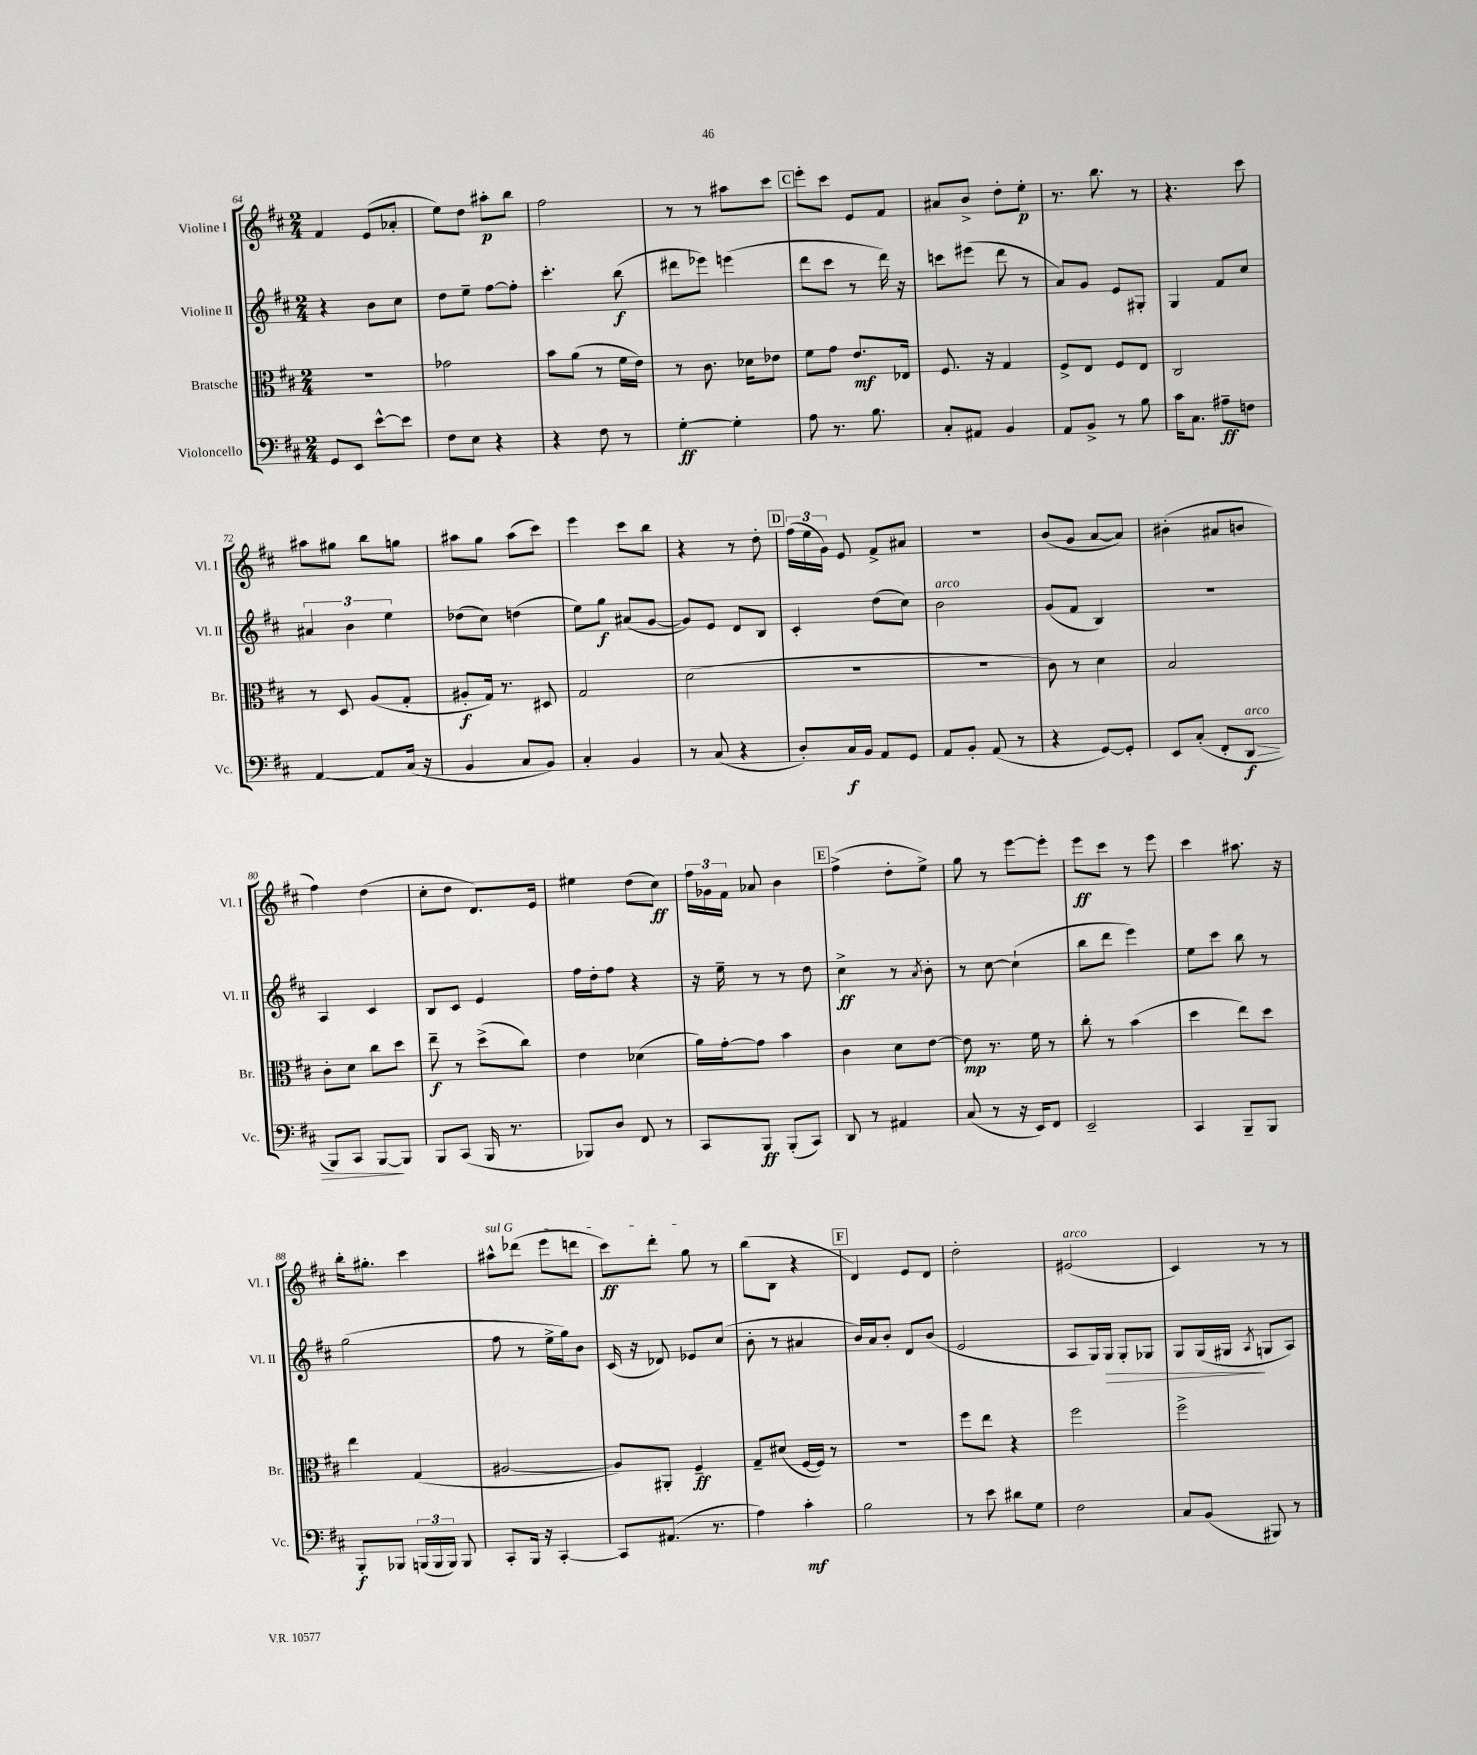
<<
\new StaffGroup <<
\new Staff = "s0" \with { instrumentName = "Violine I" shortInstrumentName = "Vl. I" } {
    \clef treble \key d \major \numericTimeSignature \time 2/4
    \autoBeamOff fis'4 e'8[( aes'8]-. |
    e''8[) d''8] ais''8[-.\p b''8] |
    fis''2 |
    r8 r8 ais''8[ cis'''8] |
    \mark \markup { \box "C" } e'''8[-. cis'''8] e'8[ fis'8] |
    ais'8[ b'8]-> d''8[-. e''8]-.\p |
    r8. b''8. r8 |
    r4. cis'''8 |
    ais''8[ gis''8] b''8[ g''8] |
    ais''8[ g''8] ais''8[( cis'''8]) |
    e'''4 cis'''8[ b''8] |
    r4 r8 d''8-. |
    \mark \markup { \box "D" } \tuplet 3/2 { fis''16[( e''16 g'16]) } e'8 fis'8[-> ais'8] |
    r2 |
    b'8[( g'8] a'8[~ a'8]) |
    bis'4-.( ais'8[ b'8] |
    fis''4) d''4( |
    cis''8[-. d''8] d'8.[) e'16] |
    eis''4 d''8[( cis''8]\ff) |
    \tuplet 3/2 { fis''16[ ges'16 fis'16] } aes'8 b'4 |
    \mark \markup { \box "E" } fis''4->( d''8[-. e''8]->) |
    g''8 r8 e'''8[~ e'''8]-. |
    e'''8[\ff cis'''8] r8 e'''8 |
    cis'''4 ais''8. r16 |
    b''16[-. gis''8.]-. cis'''4 |
    \once \override TextSpanner.bound-details.left.text = \markup { \italic "sul G" } ais''8[-^\startTextSpan des'''8]( e'''8[ d'''8] |
    cis'''8[\ff) d'''8]-. g''8\stopTextSpan r8 |
    b''8[( b8] r4 |
    \mark \markup { \box "F" } d'4) e'8[ d'8] |
    d''2-. |
    eis'2^\markup { \italic "arco" }( |
    cis'4) r8 r8 \bar "|." |
}
\new Staff = "s1" \with { instrumentName = "Violine II" shortInstrumentName = "Vl. II" } {
    \clef treble \key d \major \numericTimeSignature \time 2/4
    \autoBeamOff r4 b'8[ cis''8] |
    d''8[ e''8]-- fis''8[~ fis''8]-. |
    cis'''4.-. b''8\f( |
    dis'''8[ ees'''8]) e'''4( |
    \mark \markup { \box "C" } d'''8[ cis'''8] r8 d'''16) r16 |
    c'''8[ eis'''8]( d'''8 r8 |
    a'8[) g'8] e'8[ gis8]-. |
    g4 fis'8[ cis''8] |
    \tuplet 3/2 { ais'4 b'4 e''4 } |
    des''8[( cis''8]) d''4( |
    e''8[) g''8]\f ais'8[( g'8]~ |
    g'8[) e'8] d'8[ b8] |
    \mark \markup { \box "D" } cis'4-. d''8[( cis''8]) |
    b'2^\markup { \italic "arco" } |
    g'8[( fis'8] b4) |
    R2 |
    a4 cis'4 |
    b8[ cis'8] e'4 |
    fis''16[ d''16-. fis''8] r4 |
    r16 e''16-- r8 r8 d''8 |
    \mark \markup { \box "E" } cis''4->\ff r8 \acciaccatura { a'8 } b'8-. |
    r8 cis''8~ cis''4-!( |
    b''8[ d'''8] e'''4) |
    e''8[ cis'''8] b''8 r8 |
    g''2( |
    fis''8 r8 e''16[-> g''16) b'8] |
    cis'16( r16 des'8) ees'8[ cis''8]( |
    b'8-. r8 ais'4 |
    \mark \markup { \box "F" } b'16[) a'16 b'8]-. d'8[ b'8]( |
    e'2 |
    a8[ g16) g16]\> g8[-. ges8] |
    g8[ g16( gis16]\! \acciaccatura { a8 } g8[ a8]) \bar "|." |
}
\new Staff = "s2" \with { instrumentName = "Bratsche" shortInstrumentName = "Br." } {
    \clef alto \key d \major \numericTimeSignature \time 2/4
    \autoBeamOff r2 |
    ges'2 |
    b'8[ a'8]( r8 fis'16[ e'16]) |
    r8 cis'8. des'16[ ees'8] |
    \mark \markup { \box "C" } fis'8[ g'8] e'8.[\mf ees16] |
    fis8. r16 g4 |
    fis8[-> e8] fis8[ e8] |
    cis2 |
    r8 d8 a8[( g8]-. |
    ais8[-.\f g16]) r8. dis8 |
    g2 |
    d'2( |
    \mark \markup { \box "D" } r2 |
    R2 |
    cis'8) r8 d'4 |
    b2 |
    cis'8[-. d'8] cis''8[ d''8] |
    e''8--\f r8 d''8[->( cis''8]) |
    e'4 des'4( |
    a'16[) g'16~-. g'8] b'4 |
    \mark \markup { \box "E" } cis'4 d'8[ e'8]~ |
    e'8\mp r8. fis'16 r8 |
    cis''8-. r8 b'4( |
    d''4 e''8[) d''8] |
    e''4 g4( |
    ais2~ |
    ais8[) ais,8]-. fis4--\ff |
    g8[-- dis'8]( fis16[~ fis16]) r8 |
    \mark \markup { \box "F" } r2 |
    fis''8[ e''8] r4 |
    fis''2 |
    fis''2-> \bar "|." |
}
\new Staff = "s3" \with { instrumentName = "Violoncello" shortInstrumentName = "Vc." } {
    \clef bass \key d \major \numericTimeSignature \time 2/4
    \autoBeamOff g,8[ e,8] e'8[~-^ e'8] |
    fis8[ e8] r4 |
    r4 fis8 r8 |
    g4~-.\ff g4-. |
    \mark \markup { \box "C" } a8 r8. b8. |
    cis8[-. ais,8] b,4 |
    a,8[ b,8]-> r8 b8 |
    cis'16[ cis8.] ais8[--\ff f8] |
    a,4~ a,8[ cis16]( r16 |
    b,4 cis8[ b,8]) |
    cis4-. b,4 |
    r8 cis8( r4 |
    \mark \markup { \box "D" } d8[-.) cis16\f b,16] a,8[ g,8] |
    a,8[ b,8]-. a,8( r8 |
    r4 g,8[~) g,8]-. |
    e,8[ cis8]-.( fis,8[-. d,8]\f\>^\markup { \italic "arco" } |
    b,,8[) cis,8] b,,8[~\! b,,8] |
    b,,8[ cis,8]( b,,16 r8. |
    bes,,8[) d8] fis,8 r8 |
    cis,8[ b,,8]\ff b,,8[-.( cis,8]) |
    \mark \markup { \box "E" } d,8 r8 ais,4 |
    cis8( r8 r16 e,16[) fis,8] |
    e,2-- |
    cis,4 b,,8[-- b,,8] |
    b,,8[-.\f bes,,8] \tuplet 3/2 { b,,16[( b,,16 b,,16]) } b,,8 |
    cis,8[-. b,,16] r16 cis,4~-. |
    cis,8[ ais,8.]( r8. |
    a4) cis'4-.\mf |
    \mark \markup { \box "F" } b2 |
    r8 e'8 dis'8[ g8] |
    fis2 |
    cis8[ b,8]( bis,,8) r8 \bar "|." |
}
>>
>>
\layout { \context { \Score currentBarNumber = #64 } }
